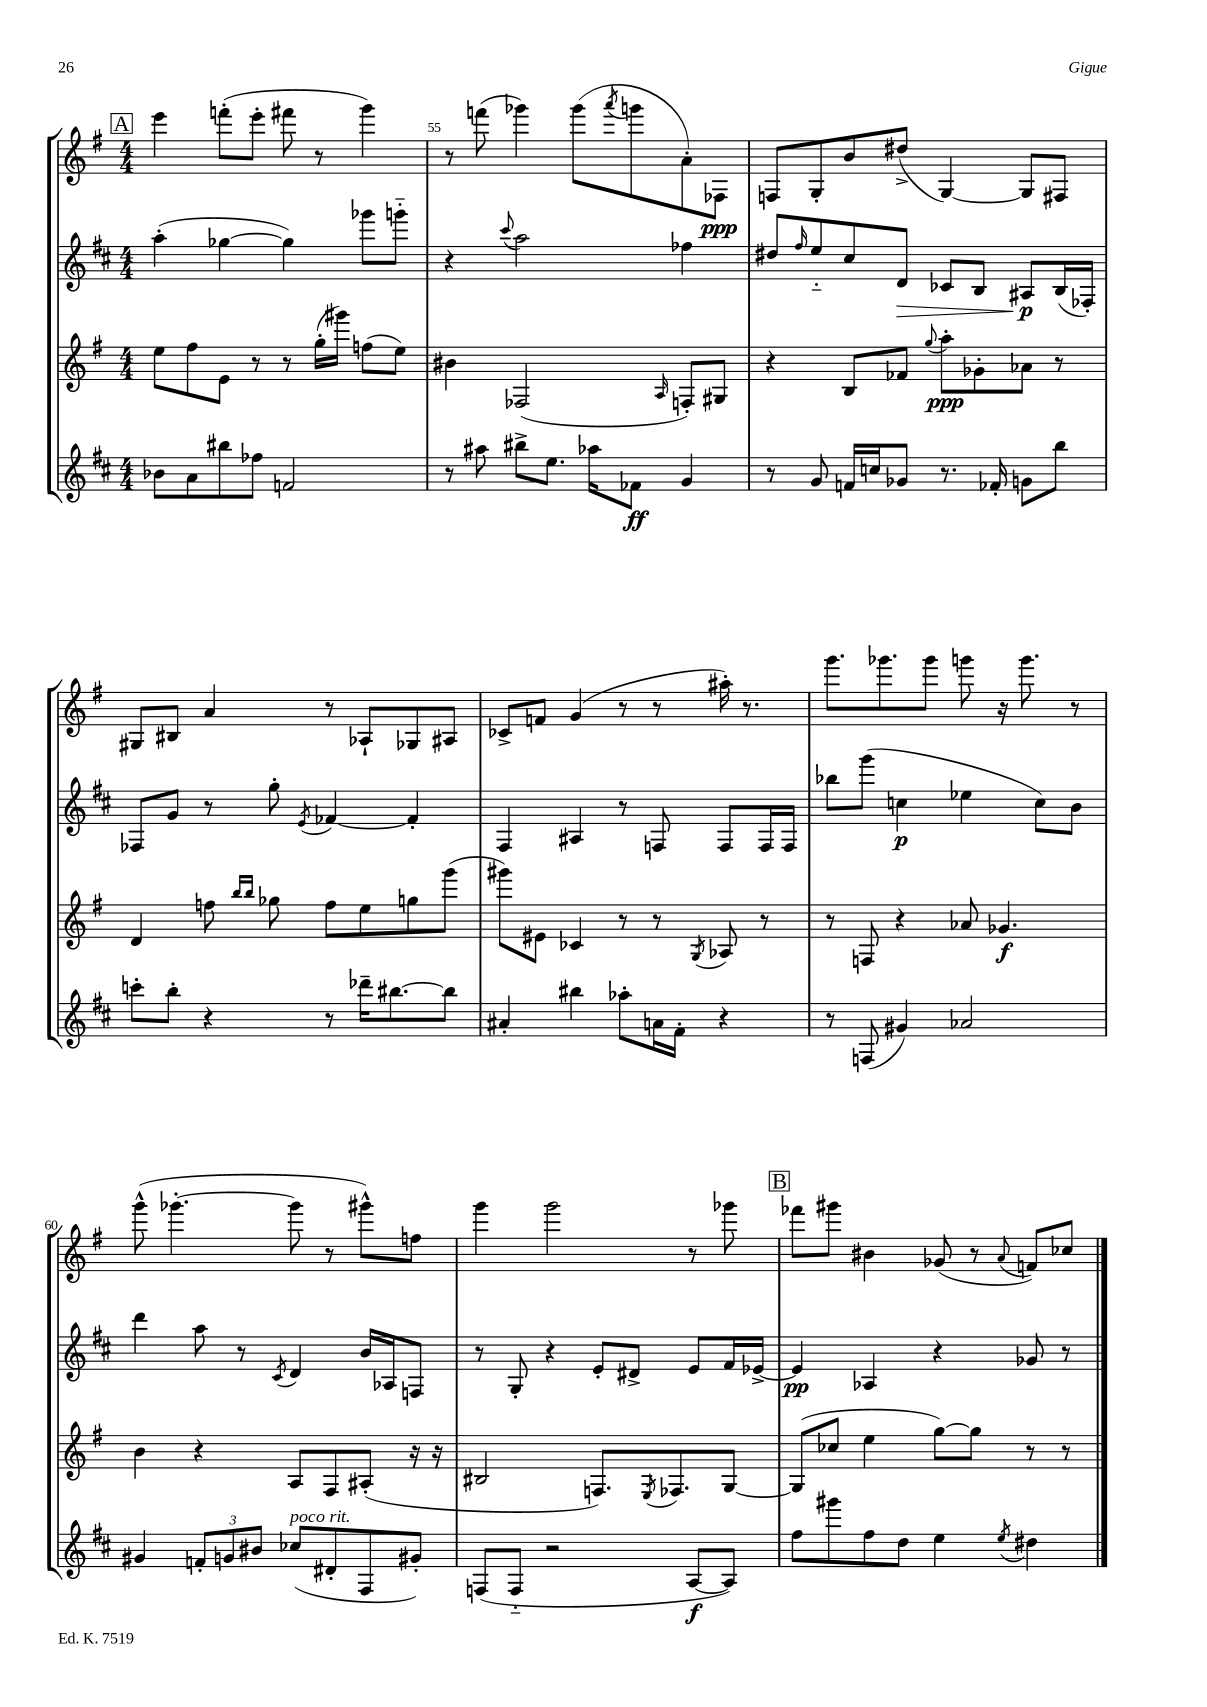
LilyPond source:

<<
\new StaffGroup <<
\new Staff = "s0" {
    \clef treble \key g \major \numericTimeSignature \time 4/4
    \mark \markup { \box "A" } e'''4 f'''8-.( e'''8-. fis'''8 r8 g'''4) |
    r8 f'''8( ges'''4) ges'''8( \acciaccatura { a'''8 } g'''8 a'8-.) fes8\ppp |
    f8 g8-. b'8 dis''8->( g4~) g8 fis8 |
    gis8 bis8 a'4 r8 aes8-! ges8 ais8 |
    ces'8-> f'8 g'4( r8 r8 ais''16-.) r8. |
    g'''8. ges'''8. ges'''8 g'''8 r16 g'''8. r8 |
    g'''8-^( ges'''4.~-. ges'''8 r8 gis'''8-^) f''8 |
    g'''4 g'''2 r8 ges'''8 |
    \mark \markup { \box "B" } fes'''8 gis'''8 bis'4 ges'8( r8 \appoggiatura { a'8 } f'8) ces''8 \bar "|." |
}
\new Staff = "s1" {
    \clef treble \key d \major \numericTimeSignature \time 4/4
    \mark \markup { \box "A" } a''4-.( ges''4~ ges''4) ges'''8 g'''8-_ |
    r4 \appoggiatura { cis'''8 } a''2 fes''4 |
    dis''8 \grace { fis''16 } e''8-_ cis''8 d'8\> ces'8 b8 ais8\p\! b16( fes16-.) |
    fes8 g'8 r8 g''8-. \acciaccatura { e'8 } fes'4~ fes'4-. |
    fis4 ais4 r8 f8 f8 f16 f16 |
    bes''8 g'''8( c''4\p ees''4 c''8) b'8 |
    d'''4 a''8 r8 \acciaccatura { cis'8 } d'4 b'16 aes16 f8 |
    r8 g8-. r4 e'8-. dis'8-> e'8 fis'16 ees'16~-> |
    \mark \markup { \box "B" } ees'4\pp aes4 r4 ges'8 r8 \bar "|." |
}
\new Staff = "s2" {
    \clef treble \key g \major \numericTimeSignature \time 4/4
    \mark \markup { \box "A" } e''8 fis''8 e'8 r8 r8 g''16-.( gis'''16) f''8( e''8) |
    bis'4 fes2( \grace { a16 } f8-.) gis8 |
    r4 b8 fes'8 \appoggiatura { g''8 } a''8-.\ppp ges'8-. aes'8 r8 |
    d'4 f''8 \grace { b''16 b''16 } ges''8 f''8 e''8 g''8 g'''8( |
    gis'''8) eis'8 ces'4 r8 r8 \acciaccatura { g8 } aes8 r8 |
    r8 f8 r4 aes'8 ges'4.\f |
    b'4 r4 a8 fis8 ais8-.( r16 r16 |
    bis2 f8.) \acciaccatura { e8 } fes8. g8~ |
    \mark \markup { \box "B" } g8( ces''8 e''4 g''8~) g''8 r8 r8 \bar "|." |
}
\new Staff = "s3" {
    \clef treble \key d \major \numericTimeSignature \time 4/4
    \mark \markup { \box "A" } bes'8 a'8 bis''8 fes''8 f'2 |
    r8 ais''8 bis''8-> e''8. aes''16 fes'8\ff g'4 |
    r8 g'8 f'16 c''16 ges'8 r8. fes'16-. g'8 b''8 |
    c'''8-. b''8-. r4 r8 des'''16-- bis''8.~ bis''8 |
    ais'4-. bis''4 aes''8-. a'16 fis'16-. r4 |
    r8 f8( gis'4) aes'2 |
    gis'4 \tuplet 3/2 { f'8-. g'8 bis'8 } ces''8^\markup { \italic "poco rit." }( dis'8-. fis8 gis'8-.) |
    f8( f8-_ r2 a8~\f a8) |
    \mark \markup { \box "B" } fis''8 gis'''8 fis''8 d''8 e''4 \acciaccatura { e''8 } dis''4 \bar "|." |
}
>>
>>
\layout { \context { \Score currentBarNumber = #54 \override BarNumber.break-visibility = ##(#f #t #t) barNumberVisibility = #(every-nth-bar-number-visible 5) } }
